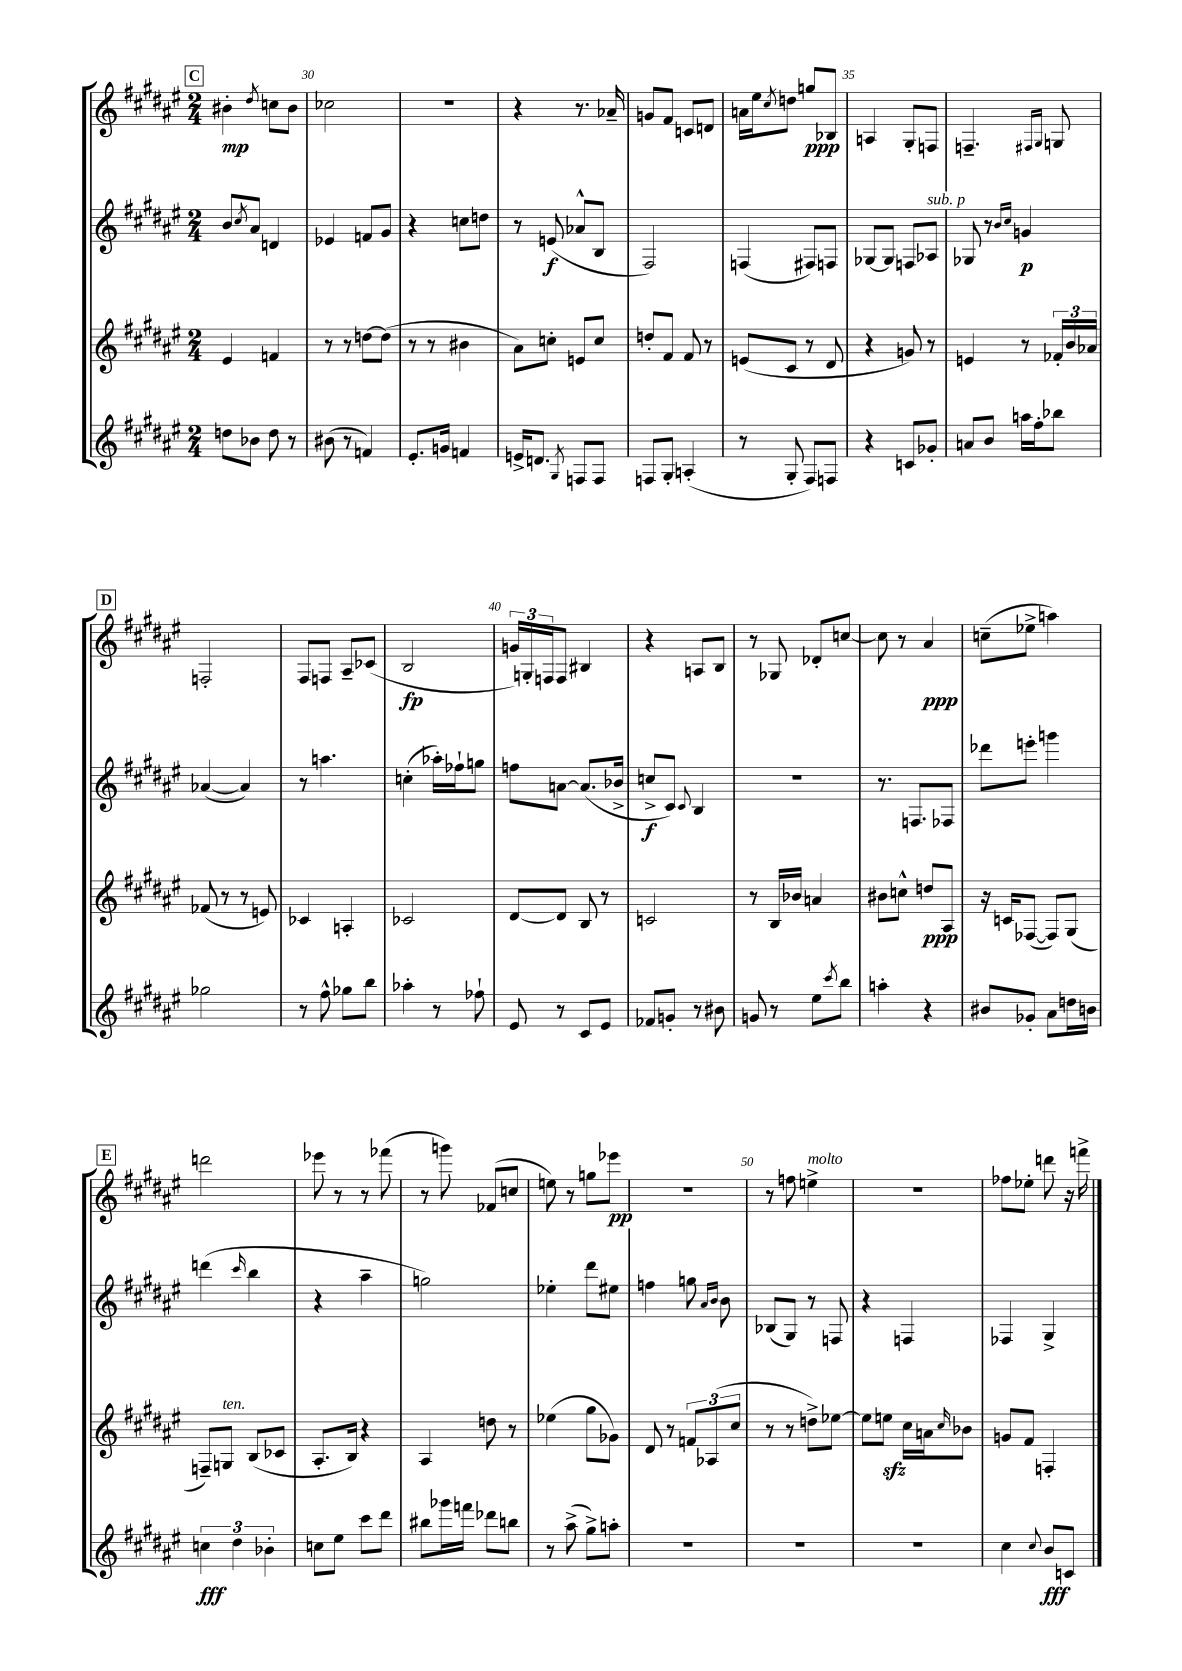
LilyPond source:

<<
\new StaffGroup <<
\new Staff = "s0" {
    \clef treble \key fis \major \numericTimeSignature \time 2/4
    \mark \markup { \box "C" } bis'4-.\mp \acciaccatura { dis''8 } c''8 bis'8 |
    ces''2 |
    r2 |
    r4 r8. aes'16-- |
    g'8 fis'8 c'8 d'8 |
    a'16 eis''16 \acciaccatura { cis''8 } d''8 g''8\ppp bes8 |
    a4 gis8-. f8 |
    f4.-- \grace { fis16 gis16 } g8 |
    \mark \markup { \box "D" } f2-. |
    fis8 f8 ais8-- ces'8( |
    b2\fp |
    \tuplet 3/2 { g'16) g16-. f16 } f8 bis4 |
    r4 a8 b8 |
    r8 ges8 des'8-. c''8~ |
    c''8 r8 ais'4\ppp |
    c''8--( ees''8-> a''4) |
    \mark \markup { \box "E" } d'''2 |
    ees'''8 r8 r8 fes'''8( |
    r8 g'''8) fes'8( c''8 |
    e''8) r8 g''8 ees'''8\pp |
    r2 |
    r8 f''8 e''4->^\markup { \italic "molto" } |
    r2 |
    fes''8 ees''8-. d'''8 r16 f'''16-> \bar "|." |
}
\new Staff = "s1" {
    \clef treble \key fis \major \numericTimeSignature \time 2/4
    \mark \markup { \box "C" } b'8 \acciaccatura { cis''8 } ais'8 d'4 |
    ees'4 f'8 gis'8 |
    r4 c''8 d''8 |
    r8 e'8\f( aes'8-^ b8 |
    fis2) |
    f4( fis8) f8 |
    ges8~ ges8 f8 aes8^\markup { \italic "sub. p" } |
    ges8 r8 \grace { b'16 cis''16 } g'4\p |
    \mark \markup { \box "D" } aes'4~( aes'4) |
    r8 a''4. |
    c''4-.( aes''16-.) fes''16-! g''8 |
    f''8 a'8~ a'8.( bes'16-> |
    c''8->\f cis'8) \appoggiatura { cis'8 } b4 |
    r2 |
    r8. f8. fes8 |
    des'''8 e'''8-. g'''4 |
    \mark \markup { \box "E" } d'''4( \grace { cis'''16 } b''4 |
    r4 ais''4-- |
    g''2) |
    ees''4-. dis'''8 eis''8 |
    f''4 g''8 \grace { ais'16 b'16 } b'8 |
    bes8( gis8) r8 f8 |
    r4 f4 |
    fes4 gis4-> \bar "|." |
}
\new Staff = "s2" {
    \clef treble \key fis \major \numericTimeSignature \time 2/4
    \mark \markup { \box "C" } eis'4 f'4 |
    r8 r8 d''8~ d''8( |
    r8 r8 bis'4 |
    ais'8) c''8-. e'8 c''8 |
    d''8-. fis'8 fis'8 r8 |
    e'8( cis'8 r8 dis'8 |
    r4 g'8) r8 |
    e'4 r8 \tuplet 3/2 { fes'16-. b'16 aes'16 } |
    \mark \markup { \box "D" } fes'8( r8 r8 e'8) |
    ces'4 a4-. |
    ces'2 |
    dis'8~ dis'8 b8 r8 |
    c'2 |
    r8 b16 bes'16 a'4 |
    bis'8 c''8-^ d''8\ppp ais8 |
    r16 c'16 fes8~( fes8) gis8( |
    \mark \markup { \box "E" } f8--) g8^\markup { \italic "ten." } b8( ces'8 |
    ais8.-. b16) r4 |
    ais4 d''8 r8 |
    ees''4( gis''8 ges'8) |
    dis'8 r8 \tuplet 3/2 { f'8 aes8( cis''8 } |
    r8 r8 d''8->) ees''8~ |
    ees''8 e''8\sfz cis''16 a'16 \grace { cis''16 } bes'8 |
    g'8 fis'8 f4-. \bar "|." |
}
\new Staff = "s3" {
    \clef treble \key fis \major \numericTimeSignature \time 2/4
    \mark \markup { \box "C" } d''8 bes'8 d''8 r8 |
    bis'8( r8 f'4) |
    eis'8.-. g'16 f'4 |
    e'16-> d'8. \acciaccatura { gis8 } f8 f8 |
    f8 gis8-. a4-.( |
    r8 gis8-. fis8) f8 |
    r4 c'8 ges'8-. |
    a'8 b'8 a''16 fis''16-. bes''8 |
    \mark \markup { \box "D" } ges''2 |
    r8 fis''8-^ ges''8 b''8 |
    aes''4-. r8 fes''8-! |
    eis'8 r8 cis'8 eis'8 |
    fes'8 g'8-. r8 bis'8 |
    g'8 r8 eis''8 \acciaccatura { cis'''8 } b''8 |
    a''4-. r4 |
    bis'8 ges'8-. ais'8 d''16 b'16 |
    \mark \markup { \box "E" } \tuplet 3/2 { c''4\fff dis''4 bes'4-. } |
    c''8 eis''8 cis'''8 dis'''8 |
    bis''8 ges'''16 f'''16 des'''8 b''8 |
    r8 ais''8->( gis''8->) a''8-. |
    R2 |
    R2 |
    R2 |
    cis''4 \appoggiatura { cis''8 } b'8\fff c'8 \bar "|." |
}
>>
>>
\layout { \context { \Score currentBarNumber = #29 \override BarNumber.break-visibility = ##(#f #t #t) barNumberVisibility = #(every-nth-bar-number-visible 5) } }
